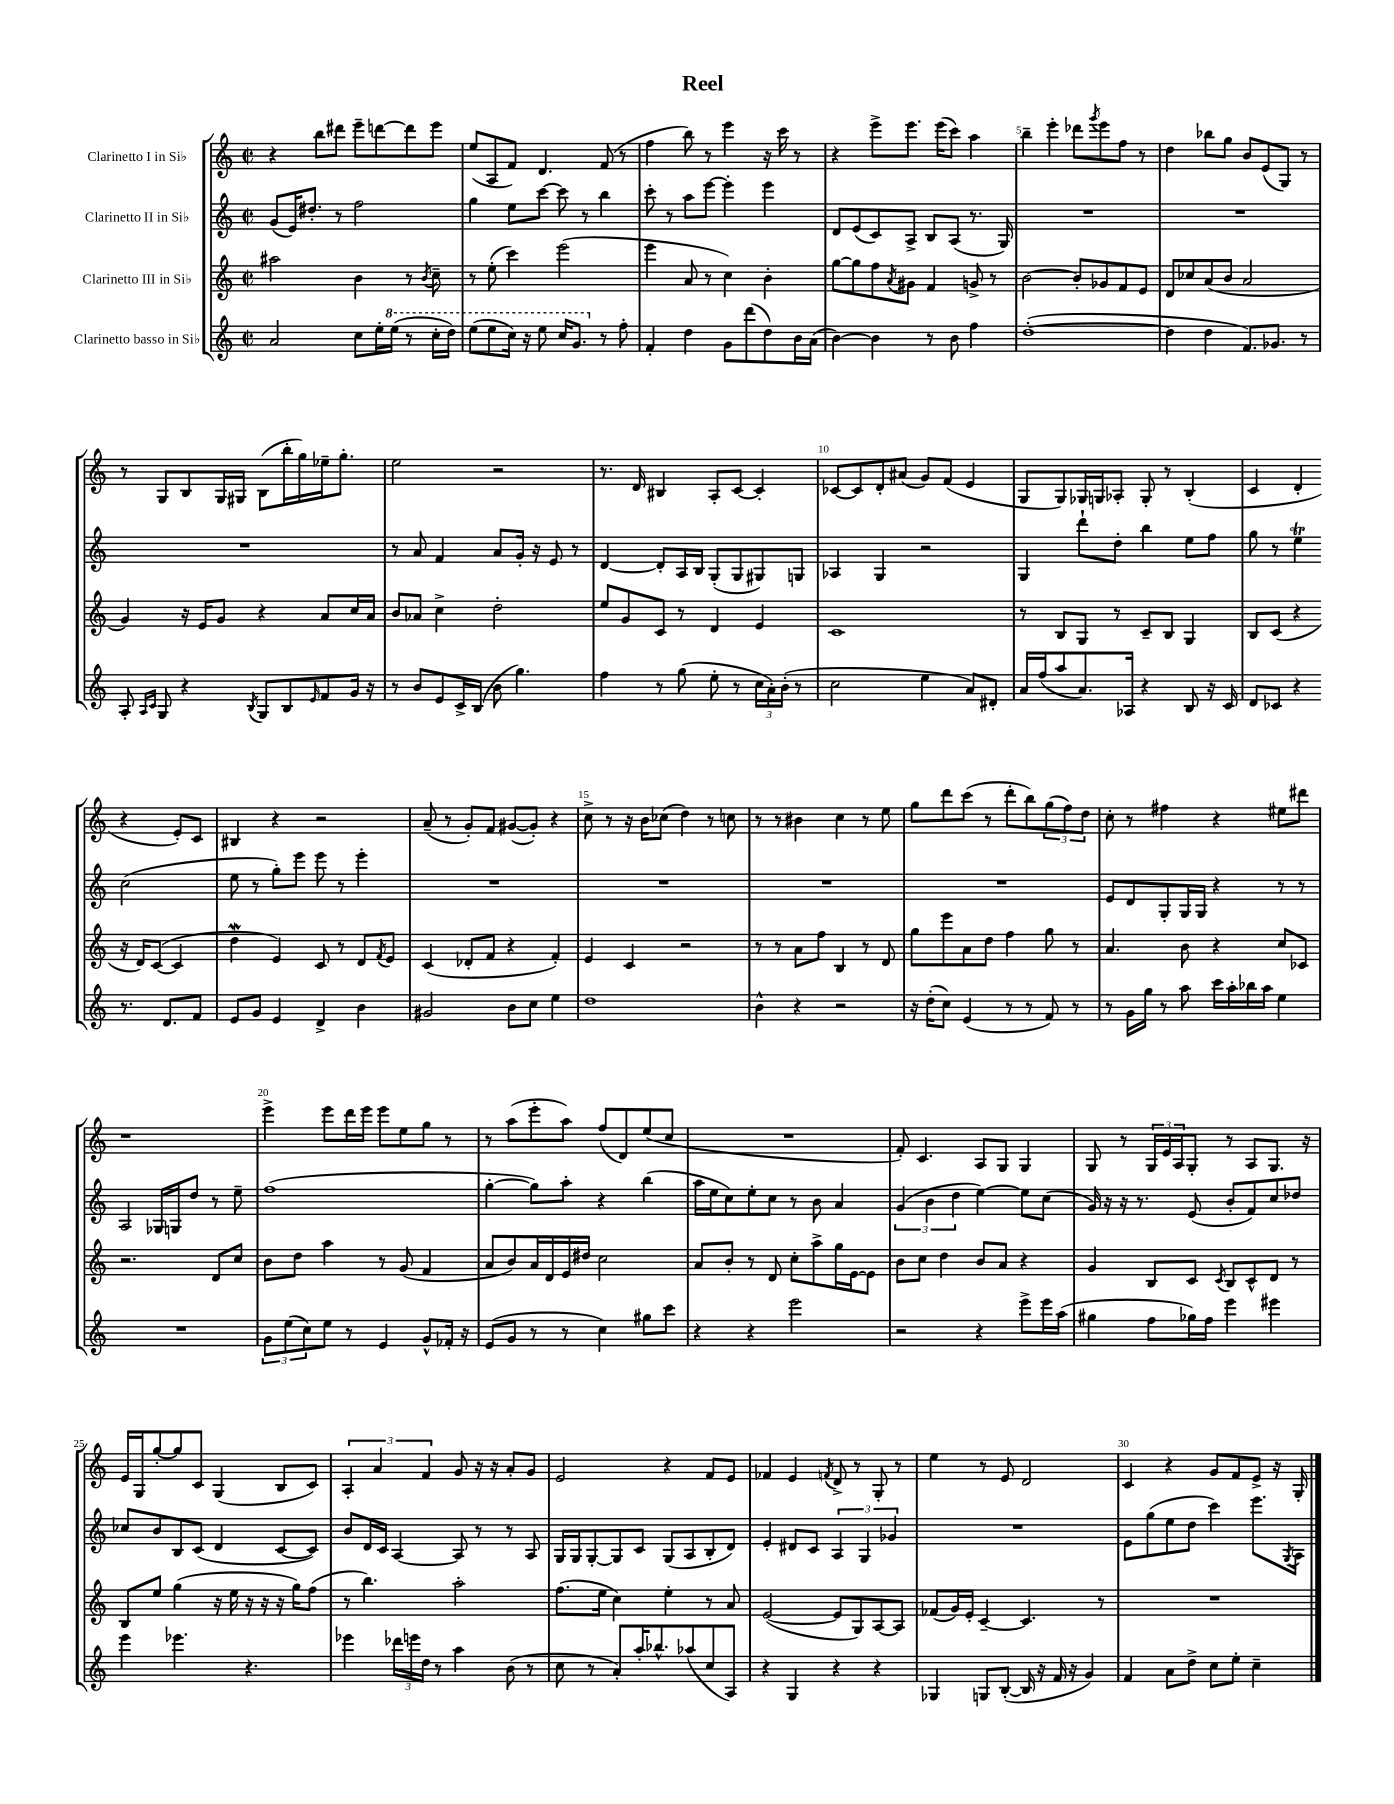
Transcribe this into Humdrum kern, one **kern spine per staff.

**kern	**kern	**kern	**kern
*staff4	*staff3	*staff2	*staff1
*clefG2	*clefG2	*clefG2	*clefG2
*k[]	*k[]	*k[]	*k[]
*M2/2	*M2/2	*M2/2	*M2/2
*met(c|)	*met(c|)	*met(c|)	*met(c|)
2a	2aa#	(8g	4r
.	.	16e)	.
.	.	8.dd#'	.
.	.	.	8bb
.	.	8r	8ddd#
8cc	4b	2ff	8eee~
16ee'	.	.	[8ddd
(16eee	.	.	.
8r	8r	.	8ddd]
.	8qb	.	.
16ccc'	8cc~	.	8eee
16ddd)	.	.	.
=	=	=	=
(8eee	8r	4gg	(8ee
8eee	(8ee'	.	8A
16ccc)	4ccc)	8ee	8f)
16r	.	.	.
8eee	.	[8ccc	4.d
16ccc	(2eee	8ccc]	.
8.gg	.	.	.
.	.	8r	.
8r	.	4bb	(8f
8ff'	.	.	8r
=	=	=	=
4f'	4eee	8ccc'	4ff
.	.	8r	.
4dd	8a	8aa	8bb)
.	8r	[8eee	8r
8g	4cc)	4eee']	4eee
(8ddd	.	.	.
8dd)	4b'	4eee	16r
.	.	.	16ccc
16b	.	.	8r
(16a	.	.	.
=	=	=	=
[4b)	[8gg	8d	4r
.	8gg]	(8e	.
4b]	8ff	8c)	8eee^
.	8qa	.	.
.	8g#	8A^	8.eee
8r	4f	8B	.
.	.	.	(16eee
8b	.	(8A	8ccc)
4ff	8g^	8.r	4aa
.	8r	.	.
.	.	16G)	.
=	=	=	=
([1dd'	[2b	1r	4bb~
.	.	.	4eee'
.	8b']	.	8ddd-
.	.	.	8qggg
.	8g-	.	8eee
.	8f	.	8ff
.	8e	.	8r
=	=	=	=
4dd]	8d	1r	4dd
.	8cc-	.	.
4dd	(8a	.	8bb-
.	8b	.	8gg
8.f)	2a	.	8b
.	.	.	(8e
8.g-	.	.	.
.	.	.	8G)
8r	.	.	8r
=	=	=	=
8A'	4g)	1r	8r
16qqA	.	.	.
16qqc	.	.	.
8G	.	.	8G
4r	16r	.	8B
.	16e	.	.
.	8g	.	16G
.	.	.	16G#
8qB	.	.	.
8G	4r	.	(8B
8B	.	.	16bb'
.	.	.	16gg)
16qqe	.	.	.
8f	8a	.	16ee-~
.	.	.	8.gg'
16g	16cc	.	.
16r	16a	.	.
=	=	=	=
8r	8b	8r	2ee
8b	8a-	8a	.
8e	4cc^	4f	.
16c^	.	.	.
(16B	.	.	.
8b	2dd'	8a	2r
4.gg)	.	16g'	.
.	.	16r	.
.	.	8e	.
.	.	8r	.
=	=	=	=
4ff	8ee	[4d	8.r
.	8g	.	.
.	.	.	16d
8r	8c	8d']	4B#
(8gg	8r	16A	.
.	.	16B	.
8ee'	4d	(8G'	8A'
8r	.	8G	[8c
24cc	4e	8G#)	4c']
24a')	.	.	.
(24b'	.	.	.
8r	.	8G	.
=	=	=	=
2cc	1c	4A-	[8c-
.	.	.	8c-]
.	.	4G	8d'
.	.	.	(8a#
4ee	.	2r	8g)
.	.	.	(8f
8a)	.	.	4e
8d#'	.	.	.
=	=	=	=
16a	8r	4G	8G
(16ff	.	.	.
8aa	8B	.	8G)
8.a)	8G	8ddd`	16G-
.	.	.	16G
.	8r	8dd'	8A-'
16A-	.	.	.
4r	8c~	4bb	8G'
.	8B	.	8r
8B	4G	8ee	(4B'
16r	.	8ff	.
16c	.	.	.
=	=	=	=
8d	8B	8gg	4c
8c-	(8c	8r	.
4r	4r	4ee	4d'
8.r	16r	(2cc	4r
.	16d)	.	.
.	([8c	.	.
8.d	.	.	.
.	4c]	.	8e')
8f	.	.	8c
=	=	=	=
8e	4dd	8ee	4B#
8g	.	8r	.
4e	4e)	8gg')	4r
.	.	8eee	.
4d^	8c	8eee	2r
.	8r	8r	.
4b	8d	4eee'	.
.	8qf	.	.
.	8e	.	.
=	=	=	=
2g#	(4c	1r	(8a~
.	.	.	8r
.	8d-'	.	8g')
.	8f	.	8f
8b	4r	.	([8g#
8cc	.	.	8g#'])
4ee	4f')	.	4r
=	=	=	=
1dd	4e	1r	8cc^
.	.	.	8r
.	4c	.	16r
.	.	.	16b
.	.	.	(8cc-
.	2r	.	4dd)
.	.	.	8r
.	.	.	8cc
=	=	=	=
4b^^	8r	1r	8r
.	8r	.	8r
4r	8a	.	4b#
.	8ff	.	.
2r	4B	.	4cc
.	8r	.	8r
.	8d	.	8ee
=	=	=	=
16r	8gg	1r	8gg
(16dd'	.	.	.
8cc)	8eee	.	8ddd
(4e	8a	.	(8ccc
.	8dd	.	8r
8r	4ff	.	8ddd'
8r	.	.	8bb)
8f)	8gg	.	(12gg
.	.	.	12ff)
8r	8r	.	.
.	.	.	12dd
=	=	=	=
8r	4.a	8e	8cc'
16g	.	8d	8r
16gg	.	.	.
8r	.	8G'	4ff#
8aa	8b	16G	.
.	.	16G	.
16ccc	4r	4r	4r
16aa'	.	.	.
16bb-	.	.	.
16aa	.	.	.
4ee	8cc	8r	8ee#
.	8c-	8r	8ddd#
=	=	=	=
1r	2.r	2A	1r
.	.	16G-	.
.	.	16G	.
.	.	8dd	.
.	8d	8r	.
.	8cc	8ee~	.
=	=	=	=
12g	8b	(1ff	4eee^
(12ee	.	.	.
.	8dd	.	.
12cc)	.	.	.
8ee	4aa	.	8eee
8r	.	.	16ddd
.	.	.	16eee
4e	8r	.	8eee
.	(8g	.	8ee
8g^^	4f	.	8gg
16f-'	.	.	8r
16r	.	.	.
=	=	=	=
(8e	8a	[4gg'	8r
8g	8b)	.	(8aa
8r	16a	8gg])	8eee'
.	16d	.	.
8r	16e	8aa'	8aa)
.	16dd#	.	.
4cc)	2cc	4r	(8ff
.	.	.	8d)
8gg#	.	(4bb	(8ee
8ccc	.	.	8cc
=	=	=	=
4r	8a	16aa	1r
.	.	16ee	.
.	8b'	8cc)	.
4r	8r	8ee'	.
.	8d	8cc	.
2eee	8cc'	8r	.
.	8aa^	8b	.
.	16gg	4a	.
.	[16e	.	.
.	8e]	.	.
=	=	=	=
2r	8b	(6g	8f')
.	8cc	.	4.c
.	.	6b	.
.	4dd	.	.
.	.	6dd	.
4r	8b	[4ee)	8A
.	8a	.	8G
8eee^	4r	8ee]	4G
16eee	.	(8cc	.
(16aa	.	.	.
=	=	=	=
4gg#	4g	16g)	8G
.	.	16r	.
.	.	16r	8r
.	.	8.r	.
8ff	8B	.	24G
.	.	.	24e
.	.	.	24A
16gg-)	8c	(8e	8G'
16ff	.	.	.
.	8qc	.	.
4eee	8B	8b'	8r
.	8c^^	8f)	8A
4eee#	8d	8cc	8.G
.	8r	8dd-	.
.	.	.	16r
=	=	=	=
4eee	8B	8cc-	16e
.	.	.	16G
.	8ee	8b	[8gg'
4.eee-	(4gg	8B	8gg]
.	.	(8c	8c
.	16r	4d	(4G
.	16ee	.	.
4.r	16r	.	.
.	16r	.	.
.	16r	[8c	8B
.	16gg)	.	.
.	(8ff	8c])	8c)
=	=	=	=
4eee-	8r	8b	6A'
.	4.bb)	16d	.
.	.	.	6a
.	.	16c	.
24ddd-	.	[4A	.
24eee	.	.	.
24dd	.	.	6f
8r	.	.	.
4aa	2aa'	8A]	8g
.	.	8r	16r
.	.	.	16r
(8b	.	8r	8a'
8r	.	8A	8g
=	=	=	=
8cc	(8.ff	16G	2e
.	.	16G	.
8r	.	[8G'	.
.	16ee	.	.
8a')	4cc)	8G]	.
16aa'	.	8c	.
8.bb-^^	.	.	.
.	4ee'	(8G	4r
(8aa-	.	8A	.
8cc	8r	8B'	8f
8A)	8a	8d)	8e
=	=	=	=
4r	([2e	4e'	4f-
4G	.	8d#	4e
.	.	8c	.
.	.	.	8qf
4r	8e]	6A	8d^
.	8G)	.	8r
.	.	6G	.
4r	[8A	.	8G'
.	.	6g-	.
.	8A]	.	8r
=	=	=	=
4G-	(8f-	1r	4ee
.	16g)	.	.
.	16e'	.	.
8G	[4c~	.	8r
([8B'	.	.	8e
16B]	4.c]	.	2d
16r	.	.	.
16f	.	.	.
16r	.	.	.
4g)	.	.	.
.	8r	.	.
=	=	=	=
4f	1r	8e	4c
.	.	(8gg	.
8a	.	8ee	4r
8dd^	.	8dd	.
8cc	.	4ccc)	8g
8ee'	.	.	8f
4cc~	.	8.eee	8e^
.	.	.	16r
.	.	8qG	.
.	.	16A	16G'
==	==	==	==
*-	*-	*-	*-
